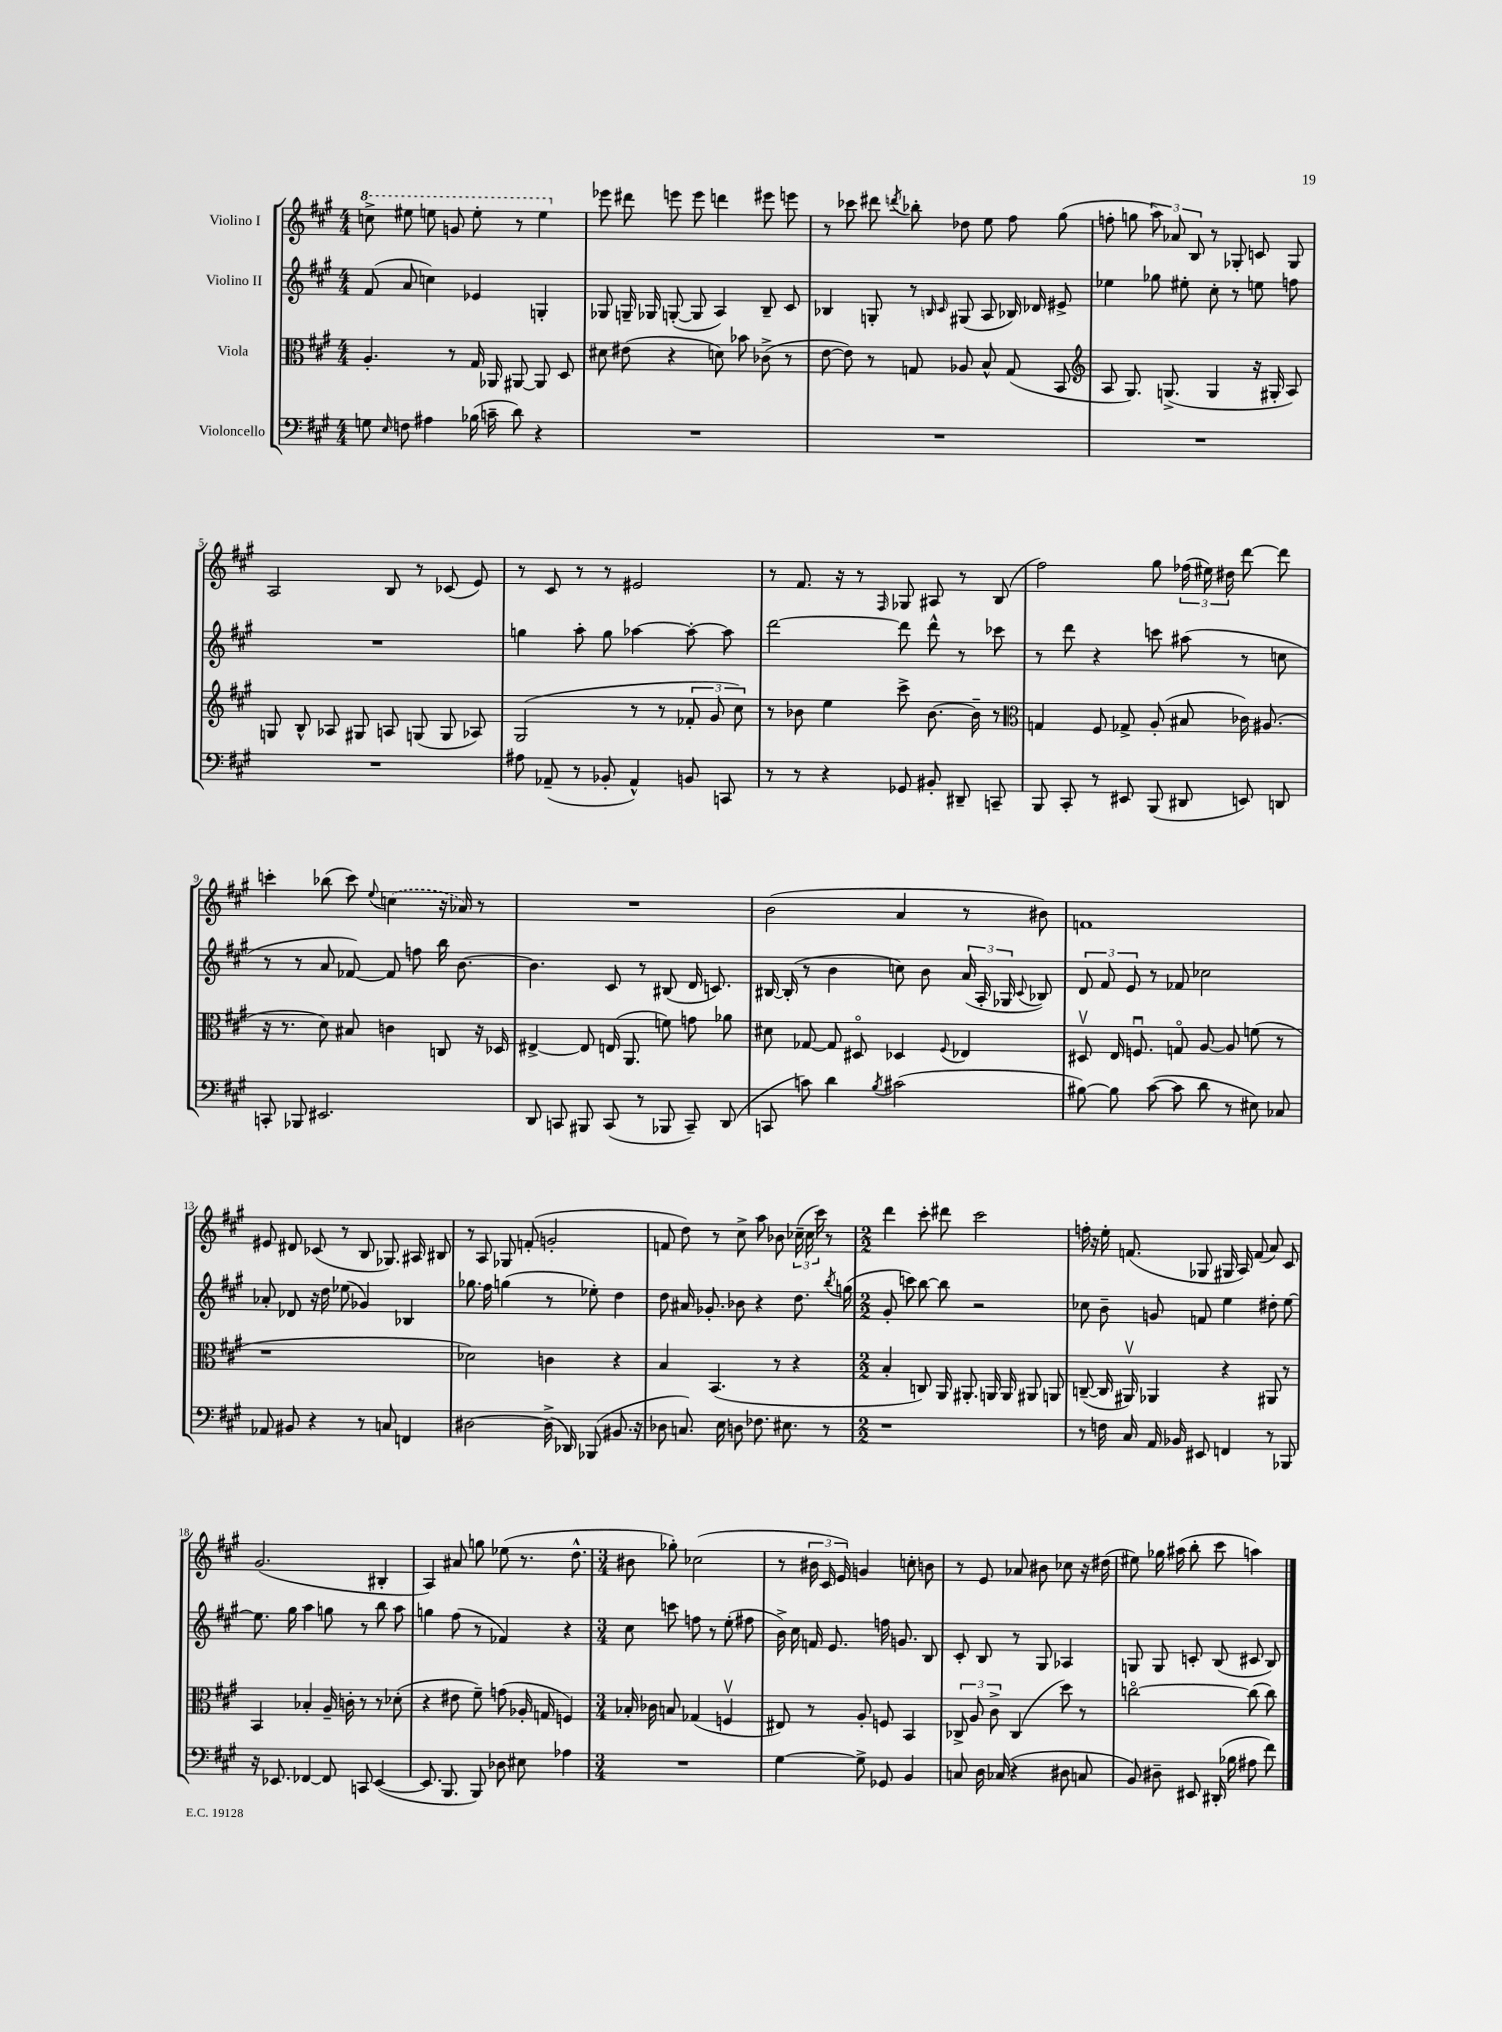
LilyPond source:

<<
\new StaffGroup <<
\new Staff = "s0" \with { instrumentName = "Violino I" } {
    \clef treble \key a \major \numericTimeSignature \time 4/4
    \autoBeamOff \ottava #1 c'''8-> eis'''8 e'''8 g''8 e'''8-. r8 e'''4 \ottava #0 |
    ees'''8 dis'''8 e'''8 e'''8 d'''4 eis'''8 e'''8 |
    r8 ces'''8 dis'''8 \acciaccatura { d'''8 } bes''8-. des''8 e''8 fis''8 gis''8( |
    f''8-. g''8 \tuplet 3/2 { a''8) aes'8 b8 } r8 ges8-. c'8 ges8 |
    a2 b8 r8 ces'8( e'8) |
    r8 cis'8 r8 r8 eis'2 |
    r8 fis'8. r16 r8 \grace { fis16 } ges8 ais8 r8 b8( |
    fis''2) gis''8 \tuplet 3/2 { fes''16( eis''16) dis''16 } d'''8~ d'''8 |
    c'''4-. bes''8( c'''8) \appoggiatura { e''8 } \once \slurDashed c''4( r16 aes'16) r8 |
    R1 |
    b'2( a'4 r8 bis'8) |
    f'1 |
    eis'8 dis'8 ces'8( r8 b8 ges8.) ais16 bis8 |
    r8 a8 ges8 f'8-.( g'2-. |
    f'8 d''8) r8 cis''8-> a''8 bes'8 \tuplet 3/2 { ces''16--( ces''16 cis'''16) } r8 |
    \numericTimeSignature \time 2/2 d'''4 cis'''8-. dis'''8 cis'''2 |
    f''16-. r16 e''16-. f'8.( ges8 gis16 a16) f'8( a'8) cis'8 |
    gis'2.( bis4-. |
    a4) ais'8 g''8 ees''8( r8. d''8.-^ |
    \numericTimeSignature \time 3/4 bis'8 ges''8-.) ces''2( |
    r8 \tuplet 3/2 { bis'16 cis'16 e'16) } g'4 c''8-. b'8 |
    r8 e'8 aes'8 bis'8 ces''8 r16 dis''16( |
    eis''8) ges''16 ais''16( b''8-. cis'''8 a''4) \bar "|." |
}
\new Staff = "s1" \with { instrumentName = "Violino II" } {
    \clef treble \key a \major \numericTimeSignature \time 4/4
    \autoBeamOff fis'8( a'8 c''4) ees'4 g4-. |
    ges8 g16-- ges16 g8~-.( g8 a4) b8-- cis'8 |
    bes4 g8-. r8 \grace { b16 cis'16 } gis8( a8 bes16) des'16 eis'8-> |
    ees''4 ges''8 eis''8-. cis''8-. r8 e''8 f''8 |
    R1 |
    g''4 a''8-. g''8 aes''4~ aes''8~-. aes''8 |
    d'''2~ d'''8 d'''8-^ r8 ces'''8 |
    r8 d'''8 r4 c'''8 ais''8( r8 c''8 |
    r8 r8 a'8 fes'8~) fes'8 f''8 b''16 b'8.~ |
    b'4. cis'8 r8 bis8( d'16 c'8.) |
    bis16~ bis16-.( r8 b'4 c''8) b'8 \tuplet 3/2 { a'16( a16-. ges16 } \appoggiatura { cis'8 } bes8) |
    \tuplet 3/2 { d'8 fis'8 e'8 } r8 fes'8 ces''2 |
    aes'8-. des'8 r16 d''16 ees''8( ges'4) bes4 |
    ges''8. fis''16 g''4( r8 ees''8-.) d''4 |
    d''8 ais'16 ges'8.-. bes'8 r4 d''8. \acciaccatura { b''8 } g''16( |
    \numericTimeSignature \time 2/2 gis'8-. c'''8) b''8~ b''8 r2 |
    ces''8 b'8-- g'8 f'8 e''4 dis''8-. e''8~ |
    e''8. gis''16 a''4 g''8 r8 b''8 a''8 |
    g''4 fis''8( r8 fes'4) r4 |
    \numericTimeSignature \time 3/4 cis''8 c'''8 f''8 r8 e''8-.( fis''8 |
    b'16->) cis''16 f'16 e'8. f''16 g'8. b8 |
    cis'8-. b8 r8 gis8 aes4 |
    g8 g8 c'8-. b8( cis'8 b8) \bar "|." |
}
\new Staff = "s2" \with { instrumentName = "Viola" } {
    \clef alto \key a \major \numericTimeSignature \time 4/4
    \autoBeamOff a4.-. r8 gis16 aes,16 ais,8~ ais,8 d8 |
    dis'8 eis'8( r4 d'8) bes'8 ces'8->( r8 |
    e'8~ e'8) r8 g8 aes8 b8-^ g8( b,8 |
    \clef treble a8 gis8.) g8.->( g4 r16 gis16-. a8) |
    g8 b8-^ aes8 gis8 a8 g8( g8 aes8) |
    gis2( r8 r8 \tuplet 3/2 { fes'8-. gis'8 cis''8) } |
    r8 bes'8 e''4 cis'''8-> bes'8.~ bes'16-- r8 |
    \clef alto g4 fis8 ges8-> a8-.( bis8 ces'16) ais8.( |
    r16 r8. d'8) bis8 c'4 c8 r16 des16 |
    eis4~-> eis8 e16( a,8. f'8) g'8 aes'8 |
    dis'8 ges8~ ges8 dis8\flageolet des4 \appoggiatura { fis8 } ees4 |
    dis8\upbow e16 f8.\downbow g8\flageolet a8~ a8 f'8( r8 |
    r1 |
    des'2) c'4 r4 |
    b4 b,4.( r8 r4 |
    \numericTimeSignature \time 2/2 b4-. c8) a,16 ais,8.-. a,16 a,16 ais,8 a,8 |
    c8~--( c16 ais,16\upbow) aes,4 r4 ais,8 r8 |
    b,4 bes4-. a16-- c'16-. r8 r8 des'8-.( |
    r4 eis'8 fis'8--) g'8( aes16-. g16 f4) |
    \numericTimeSignature \time 3/4 bes16-. ces'16 b8 ges4( f4\upbow |
    eis8) r8 a8-. f8 b,4 |
    \tuplet 3/2 { ces8-> a8 cis'8-> } ces4( d''8) r8 |
    c''2~\flageolet c''8( c''8) \bar "|." |
}
\new Staff = "s3" \with { instrumentName = "Violoncello" } {
    \clef bass \key a \major \numericTimeSignature \time 4/4
    \autoBeamOff g8 \grace { e16 } f8 ais4 bes16( c'16-- d'8) r4 |
    R1 |
    R1 |
    R1 |
    R1 |
    ais8 aes,8--( r8 bes,8-. aes,4-^) b,8 c,8 |
    r8 r8 r4 ges,8 bis,8-. dis,8-- c,8-- |
    b,,8 cis,8-. r8 eis,8 b,,8( dis,8 e,8) d,8 |
    c,8-. bes,,8 eis,2. |
    d,8 c,8 bis,,8 c,8( r8 bes,,8 c,8--) d,8( |
    c,8 c'8) d'4 \acciaccatura { b8 } cis'2( |
    bis8~) bis8 cis'8~( cis'8 d'8 r8 eis8) ces8 |
    aes,8 bis,8 r4 r8 c8 f,4 |
    dis2~ dis16->( des,16) bes,,8( bis,8. r16 |
    des8 c8.) e16 d8 fes8. eis8. r8 |
    \numericTimeSignature \time 2/2 r1 |
    r8 f16 cis16 a,16 bes,16 eis,8 f,4 r8 bes,,8 |
    r16 ees,8. fes,4~ fes,8 c,8 ees,4~( |
    ees,8. b,,8. b,,8) des8 eis8 aes4 |
    \numericTimeSignature \time 3/4 R2. |
    gis4~ gis8-> ges,8 b,4 |
    c8 d16 ces16( r4 dis8 c8 |
    b,8) dis8-- eis,8 dis,16-.( bes16 ais8 fis'8) \bar "|." |
}
>>
>>
